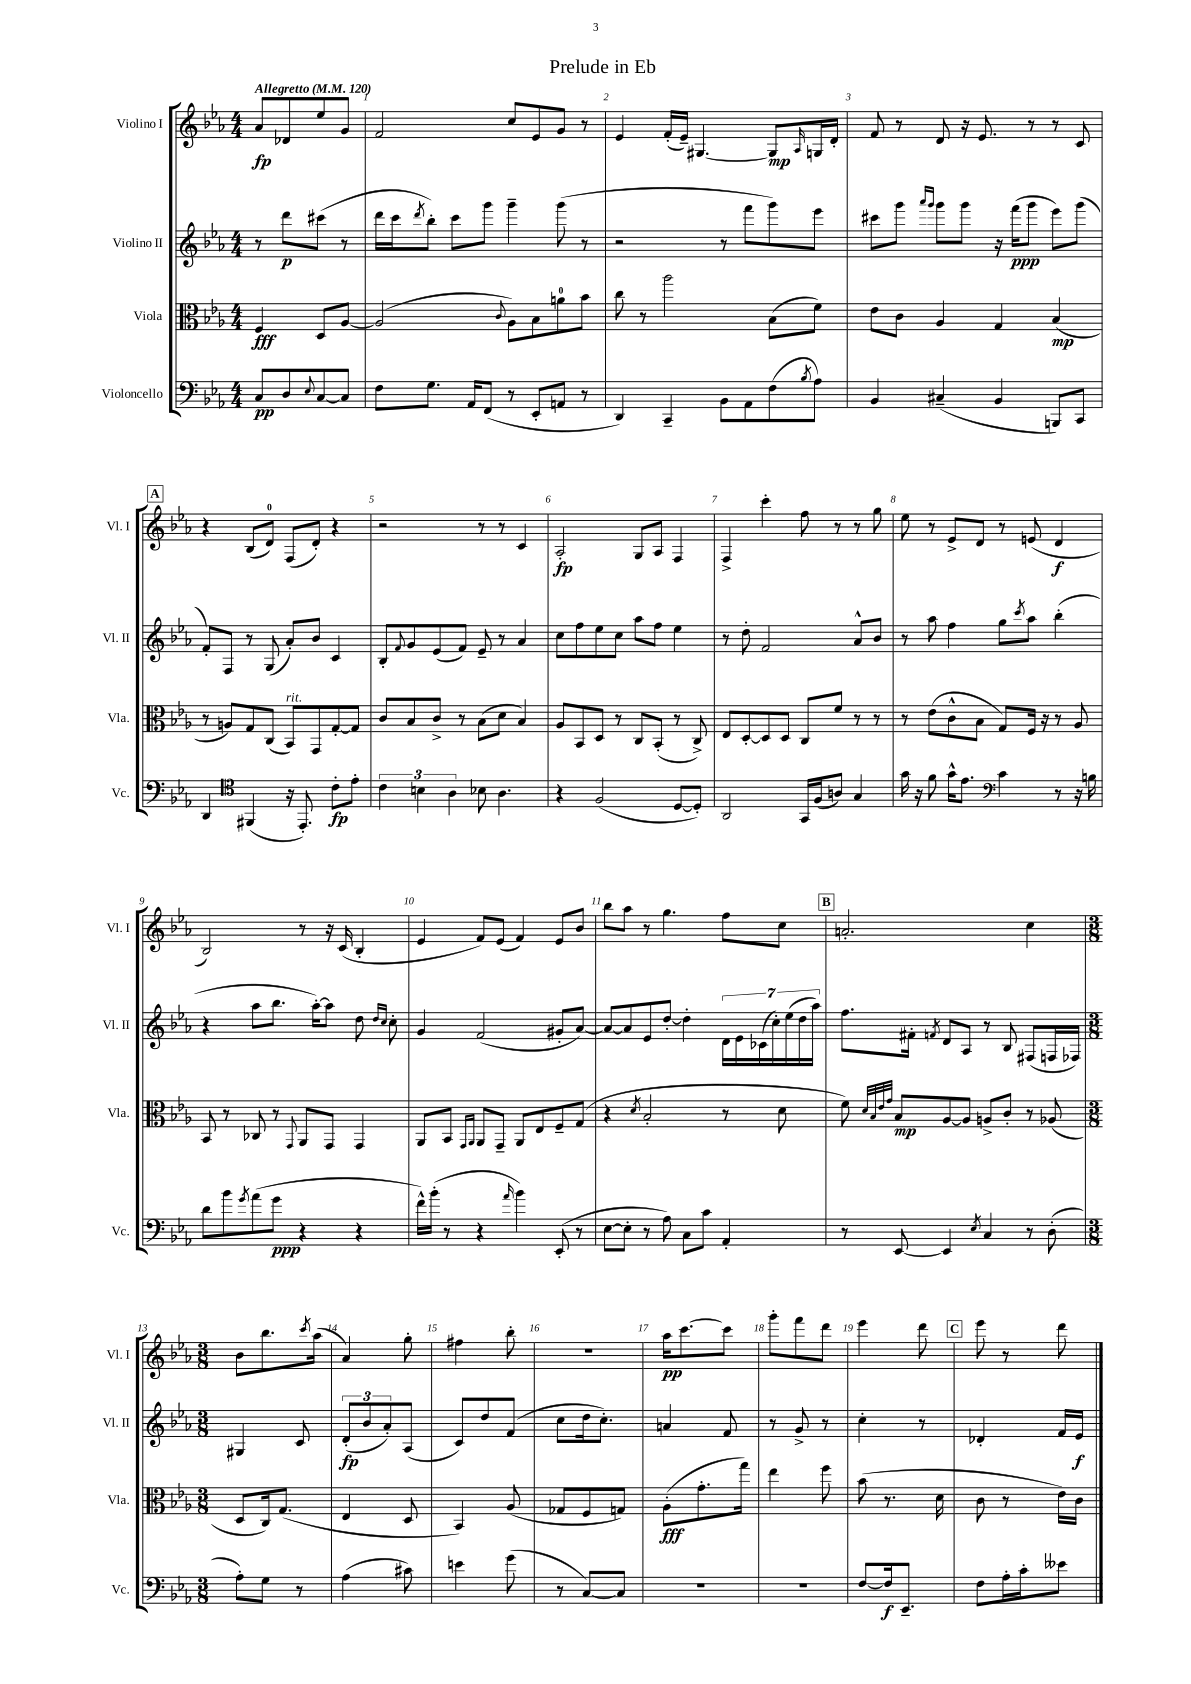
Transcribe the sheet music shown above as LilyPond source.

\header { title = "Prelude in Eb" }
<<
\new StaffGroup <<
\new Staff = "s0" \with { instrumentName = "Violino I" shortInstrumentName = "Vl. I" } {
    \clef treble \key ees \major \numericTimeSignature \time 4/4 \partial 2 \tempo "Allegretto" 4 = 120
    aes'8\fp des'8 ees''8 g'8 |
    f'2 c''8 ees'8 g'8 r8 |
    ees'4 f'16-.( ees'16--) gis4.~ gis8\mp \grace { aes16 } g16 d'16-. |
    f'8 r8 d'8 r16 ees'8. r8 r8 c'8 |
    \mark \markup { \box "A" } r4 bes8( d'8-0) f8( d'8-.) r4 |
    r2 r8 r8 c'4 |
    aes2-.\fp g8 aes8 f4 |
    f4-> c'''4-. f''8 r8 r8 g''8 |
    ees''8 r8 ees'8-> d'8 r8 e'8( d'4\f |
    bes2) r8 r16 c'16( bes4-. |
    ees'4 f'8) ees'8( f'4) ees'8 bes'8 |
    bes''8 aes''8 r8 g''4. f''8 c''8 |
    \mark \markup { \box "B" } a'2.-. c''4 |
    \numericTimeSignature \time 3/8 bes'8 bes''8. \acciaccatura { c'''8 } aes''16( |
    aes'4) g''8-. |
    fis''4 bes''8-. |
    r4. |
    aes''16\pp c'''8.~ c'''8 |
    g'''8-. f'''8 d'''8 |
    ees'''4 d'''8 |
    \mark \markup { \box "C" } ees'''8 r8 d'''8 \bar "|." |
}
\new Staff = "s1" \with { instrumentName = "Violino II" shortInstrumentName = "Vl. II" } {
    \clef treble \key ees \major \numericTimeSignature \time 4/4 \partial 2
    r8 d'''8\p cis'''8( r8 |
    d'''16 c'''16 \acciaccatura { d'''8 } bes''8-.) c'''8 g'''8 g'''4-- g'''8( r8 |
    r2 r8 f'''8 g'''8) ees'''8 |
    cis'''8 g'''8 \grace { aes'''16 g'''16 } g'''8 g'''8 r16 f'''16\ppp( g'''8 ees'''8) g'''8( |
    \mark \markup { \box "A" } f'8-.) f8 r8 g8( aes'8-.) bes'8 c'4 |
    bes8-. \appoggiatura { f'8 } g'8 ees'8( f'8) ees'8-- r8 aes'4 |
    c''8 f''8 ees''8 c''8 aes''8 f''8 ees''4 |
    r8 d''8-. f'2 aes'8-^ bes'8 |
    r8 aes''8 f''4 g''8 \acciaccatura { c'''8 } aes''8 bes''4-.( |
    r4 aes''8 bes''8. aes''16~-.) aes''8 d''8 \grace { d''16 c''16 } c''8-. |
    g'4 f'2( gis'8-. aes'8~) |
    aes'8~ aes'8 ees'8 d''8~-. d''4-. \tuplet 7/4 { d'16 ees'16 ces'16( c''16-.) ees''16( d''16 aes''16) } |
    \mark \markup { \box "B" } f''8. fis'16-. \acciaccatura { f'8 } d'8 aes8 r8 bes8 fis8( f16 fes16) |
    \numericTimeSignature \time 3/8 gis4 c'8 |
    \tuplet 3/2 { d'8-.\fp( bes'8 aes'8-.) } aes8( |
    c'8) d''8 f'8( |
    c''8 d''16 c''8.-.) |
    a'4 f'8 |
    r8 g'8-> r8 |
    c''4-. r8 |
    \mark \markup { \box "C" } des'4-. f'16 ees'16\f \bar "|." |
}
\new Staff = "s2" \with { instrumentName = "Viola" shortInstrumentName = "Vla." } {
    \clef alto \key ees \major \numericTimeSignature \time 4/4 \partial 2
    f4\fff d8 aes8~ |
    aes2( \appoggiatura { c'8 } aes8) bes8 a'8-0 bes'8 |
    c''8 r8 aes''2 bes8( f'8) |
    ees'8 c'8 aes4 g4 bes4\mp( |
    \mark \markup { \box "A" } r8 a8) g8 c8( bes,8^\markup { \italic "rit." }) g,8 g8~-. g8 |
    c'8 bes8 c'8-> r8 bes8( d'8 bes4) |
    aes8 bes,8 d8 r8 c8 bes,8-.( r8 c8->) |
    ees8 d8~-. d8 d8 c8 f'8 r8 r8 |
    r8 ees'8( c'8-^ bes8 g8) f16 r16 r8 aes8 |
    bes,8 r8 ces8 r8 \appoggiatura { g,8 } aes,8 g,8 g,4 |
    aes,8 bes,8 \grace { g,16 aes,16 } aes,8 g,8-- aes,8 ees8 f8-- g8( |
    r4 \acciaccatura { d'8 } bes2-. r8 d'8 |
    \mark \markup { \box "B" } f'8) \grace { d'32 bes32 ees'32 g'32 } bes8\mp aes8~ aes8 a8-> c'8-. r8 aes8( |
    \numericTimeSignature \time 3/8 d8 c16) g8.( |
    ees4 d8 |
    bes,4) aes8( |
    ges8 f8 g8) |
    aes8-.\fff( g'8.-. g''16) |
    ees''4 f''8 |
    bes'8( r8. d'16 |
    \mark \markup { \box "C" } c'8 r8 ees'16) c'16 \bar "|." |
}
\new Staff = "s3" \with { instrumentName = "Violoncello" shortInstrumentName = "Vc." } {
    \clef bass \key ees \major \numericTimeSignature \time 4/4 \partial 2
    c8\pp d8 \appoggiatura { ees8 } c8~ c8 |
    f8 g8. aes,16 f,8( r8 ees,8-. a,8 r8 |
    d,4) c,4-- bes,8 aes,8 f8( \acciaccatura { bes8 } aes8) |
    bes,4 cis4--( bes,4 b,,8) c,8 |
    \mark \markup { \box "A" } d,4 \clef tenor fis,4( r16 ees,8.-.) c'8-.\fp ees'8-. |
    \tuplet 3/2 { c'4 b4 aes4 } bes8 aes4. |
    r4 f2( d8~ d8-.) |
    aes,2 g,16 f16( a8) g4 |
    g'16 r16 f'8 g'16-^ ees'8. \clef bass c'4 r8 r16 b16 |
    d'8 bes'8 \acciaccatura { g'8 } aes'8( g'8\ppp r4 r4 |
    f'16-^) bes'16-.( r8 r4 \grace { aes'16 } bes'4) ees,8-.( r8 |
    ees8~ ees8-. r8 aes8) c8 c'8 aes,4-. |
    \mark \markup { \box "B" } r8 ees,8~ ees,4 \acciaccatura { ees8 } c4 r8 d8-.( |
    \numericTimeSignature \time 3/8 aes8-.) g8 r8 |
    aes4( cis'8) |
    e'4 g'8( |
    r8 c8~) c8 |
    R4. |
    R4. |
    f8~ f16\f ees,8.-- |
    \mark \markup { \box "C" } f8 aes16-. c'16-. eeses'8 \bar "|." |
}
>>
>>
\layout { \context { \Score \override BarNumber.break-visibility = ##(#f #t #t) barNumberVisibility = #all-bar-numbers-visible } }
